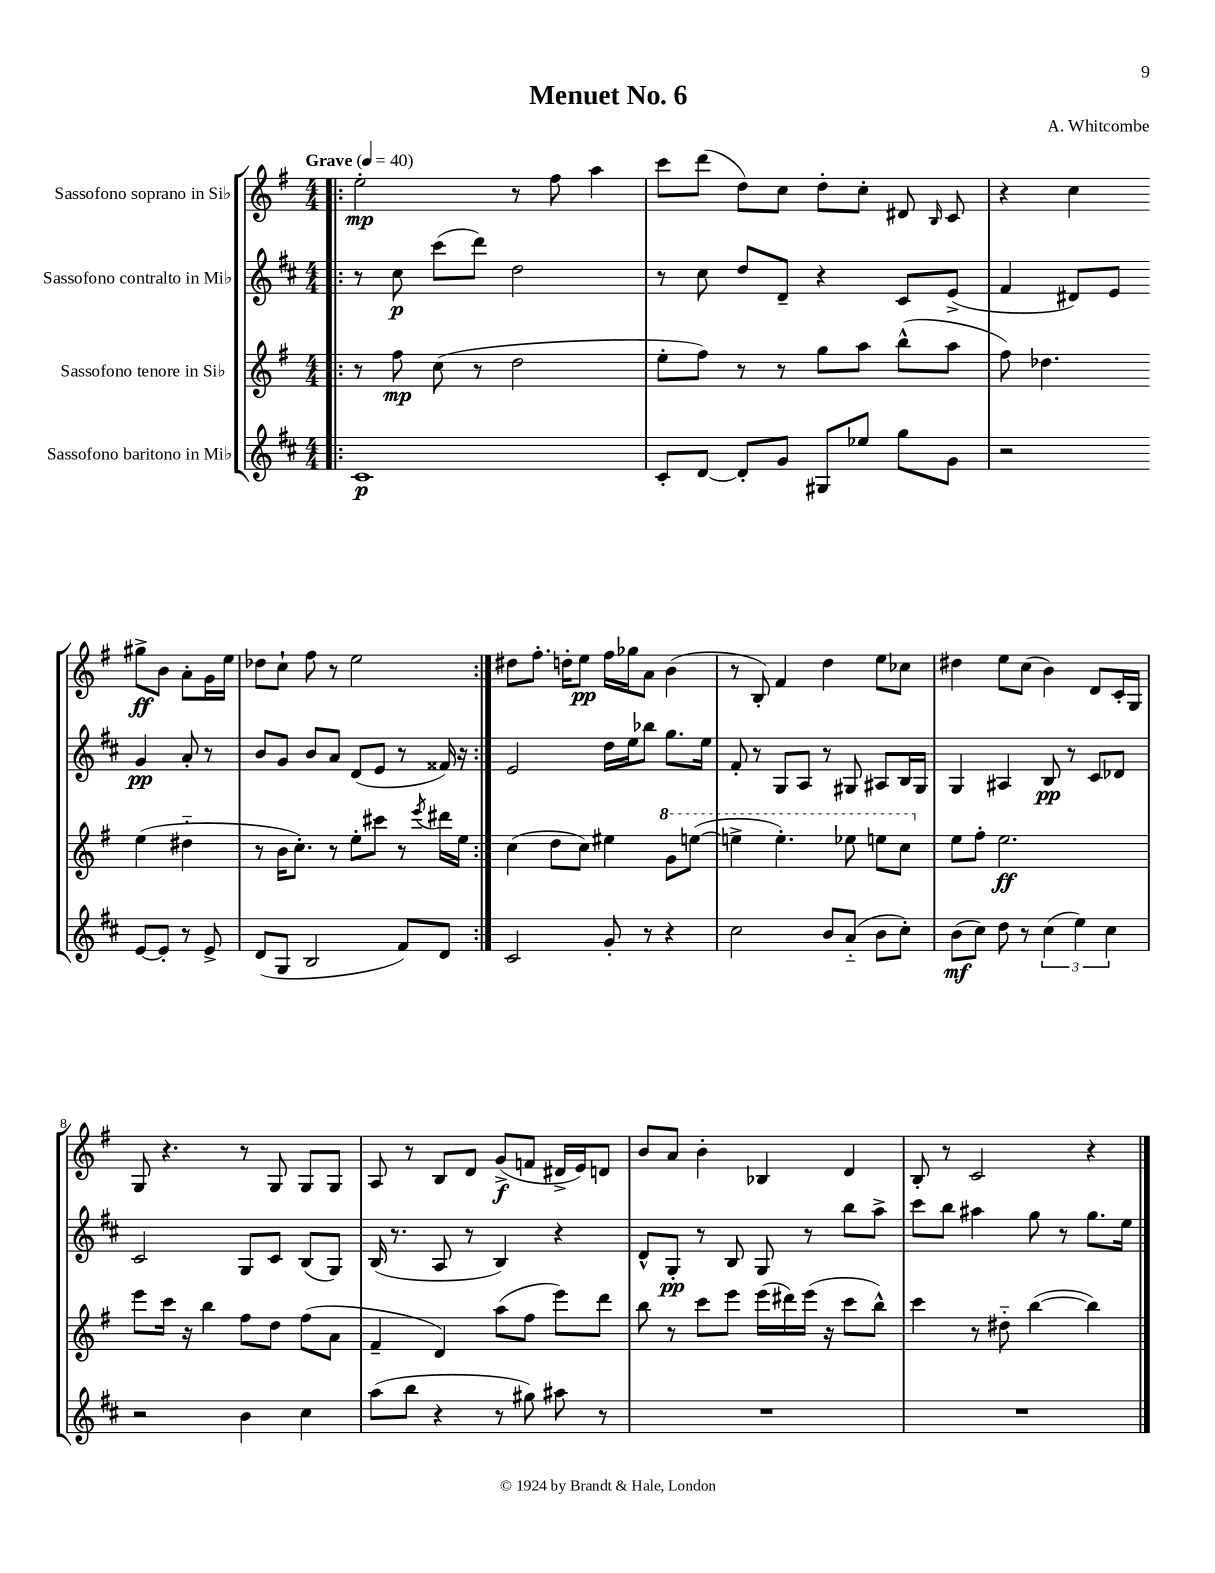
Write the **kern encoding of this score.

**kern	**kern	**kern	**kern
*staff4	*staff3	*staff2	*staff1
*clefG2	*clefG2	*clefG2	*clefG2
*k[f#c#]	*k[f#]	*k[f#c#]	*k[f#]
*M4/4	*M4/4	*M4/4	*M4/4
*MM40	*MM40	*MM40	*MM40
=!|:	=!|:	=!|:	=!|:
1c#	8r	8r	2ee'\
.	8ff#\	8cc#\	.
.	(8cc\	(8ccc#\L	.
.	8r	8ddd\J)	.
.	2dd\	2dd\	8r
.	.	.	8ff#\
.	.	.	4aa\
=	=	=	=
8c#'/L	8ee'\L	8r	8ccc\L
[8d/J	8ff#\J)	8cc#\	(8ddd\J
8d'/]L	8r	8dd/L	8dd\L)
8g/J	8r	8d~/J	8cc\J
8G#/L	8gg\L	4r	8dd'\L
8ee-/J	8aa\J	.	8cc'\J
8gg\L	(8bb^^\L	8c#/L	8d#/
.	.	.	16qqB/
8g\J	8aa\J	(8e^/J	8c/
=	=	=	=
2r	8ff#\)	4f#/	4r
.	4.dd-\	.	.
.	.	8d#/L)	4cc\
.	.	8e/J	.
[8e/L	(4ee\	4g/	8gg#^\L
8e'/]J	.	.	8b\J
8r	4dd#'~\	8a'/	8a'\L
8e^/	.	8r	16g\L
.	.	.	16ee\JJ
=	=	=	=
(8d/L	8r	8b/L	8dd-\L
8G/J	16b\LK	8g/J	8cc`\J
.	8.cc'\J)	.	.
2B/	.	8b/L	8ff#\
.	8r	8a/J	8r
.	8ee'\L	(8d/L	2ee\
.	8ccc#\J	8e/J	.
8f#/L)	8r	8r	.
.	8qeee/	.	.
8d/J	16ddd#\LL	16f##/)	.
.	16ee\JJ	16r	.
=:|!	=:|!	=:|!	=:|!
2c#/	(4cc\	2e/	8dd#\L
.	.	.	8.ff#'\J
.	8dd\L	.	.
.	.	.	16dd'\LK
.	8cc\J)	.	8ee\J
8g'/	4ee#\	16dd\LL	16ff#\LL
.	.	16ee\J	16gg-\J
8r	.	8bb-\J	8a\J
4r	8gg\L	8.gg\L	(4b\
.	([8eee\J	.	.
.	.	16ee\Jk	.
=	=	=	=
2cc#\	4eee^\]	8f#'/	8r
.	.	8r	8B'/)
.	4.eee'\)	8G/L	4f#/
.	.	8A/J	.
8b/L	.	8r	4dd\
(8a'~/J	8eee-\	8G#/	.
8b\L	8eee\L	8A#/L	8ee\L
8cc#'\J)	8ccc\J	16B/L	8cc-\J
.	.	16G#/JJ	.
=	=	=	=
(8b\L	8ee\L	4G/	4dd#\
8cc#\J)	8ff#'\J	.	.
8dd\	2.ee\	4A#/	8ee\L
8r	.	.	(8cc\J
(6cc#\	.	8B/	4b\)
.	.	8r	.
6ee\)	.	.	.
.	.	8c#/L	8d/L
6cc#\	.	.	.
.	.	8d-/J	16c'/L
.	.	.	16G/JJ
=	=	=	=
2r	8eee\L	2c#/	8G/
.	16ccc\Jk	.	4.r
.	16r	.	.
.	4bb\	.	.
4b\	8ff#\L	8G/L	8r
.	8dd\J	8c#/J	8G/
4cc#\	(8ff#\L	(8B/L	8G/L
.	8a\J	8G/J)	8G/J
=	=	=	=
(8aa\L	4f#~/	(16B/	8A/
.	.	8.r	.
8bb\J	.	.	8r
4r	4d/)	8A/	8B/L
.	.	8r	8d/J
8r	(8aa\L	4B/)	(8g^/L
8gg#\)	8ff#\J	.	8f/J
8aa#\	8eee\L)	4r	16d#^/LL
.	.	.	16e/J)
8r	8ddd\J	.	8d/J
=	=	=	=
1r	8bb\	8d^^/L	8b/L
.	8r	8G'/J	8a/J
.	8ccc\L	8r	4b'\
.	8eee\J	8B/	.
.	(16eee\LL	8G/	4B-/
.	16ddd#\)	.	.
.	(16eee\JJ	8r	.
.	16r	.	.
.	8ccc\L	8bb\L	4d/
.	8bb^^\J)	8aa^\J	.
=	=	=	=
1r	4ccc\	8ccc#\L	8B'/
.	.	8bb\J	8r
.	8r	4aa#\	2c/
.	8dd#'~\	.	.
.	([4bb\	8gg\	.
.	.	8r	.
.	4bb\])	8.gg\L	4r
.	.	16ee\Jk	.
==	==	==	==
*-	*-	*-	*-
